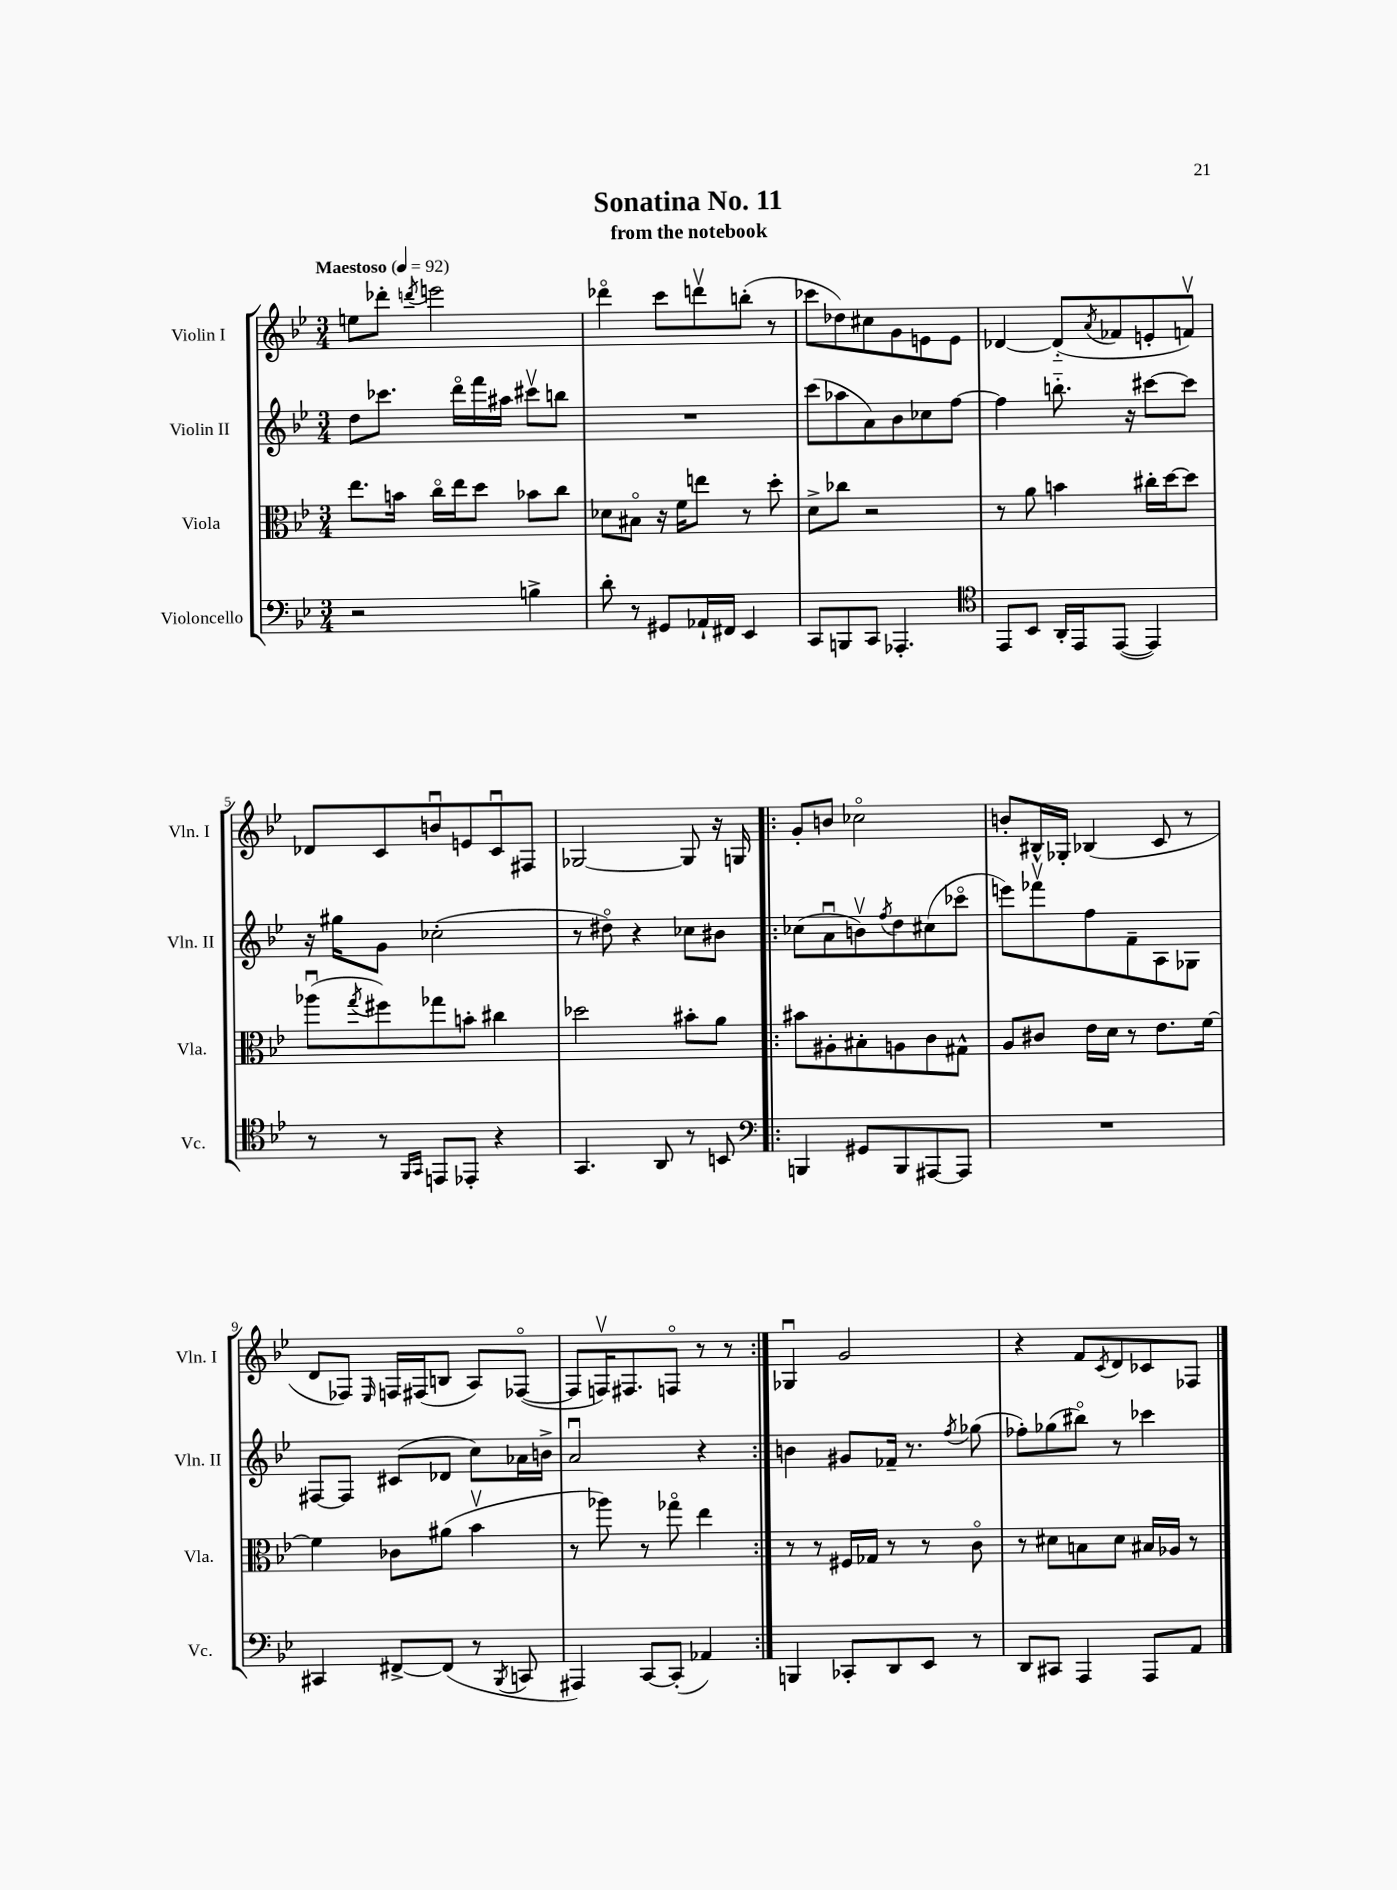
\header { title = "Sonatina No. 11" subtitle = "from the notebook" }
<<
\new StaffGroup <<
\new Staff = "s0" \with { instrumentName = "Violin I" shortInstrumentName = "Vln. I" } {
    \clef treble \key bes \major \numericTimeSignature \time 3/4 \tempo "Maestoso" 4 = 92
    e''8 des'''8-. \acciaccatura { d'''8 } e'''2 |
    des'''4\flageolet c'''8 d'''8\upbow b''8-.( r8 |
    ces'''8 des''8) cis''8 g'8 e'8 e'8 |
    des'4~ des'8-_( \acciaccatura { a'8 } fes'8 e'8-. f'8\upbow) |
    des'8 c'8 b'8\downbow e'8 c'8\downbow fis8 |
    ges2~ ges8 r16 g16 |
    \repeat volta 2 { g'8-. b'8 ces''2\flageolet |
    b'8-. bis16-^ ges16-. bes4( c'8 r8 |
    d'8 fes8) \grace { ees16 } f16 fis16( b8 a8) fes8~\flageolet( |
    fes8 f16\upbow) fis8. f8\flageolet r8 r8 | }
    ges4\downbow g'2 |
    r4 f'8 \acciaccatura { c'8 } d'8 ces'8 fes8 \bar "|." |
}
\new Staff = "s1" \with { instrumentName = "Violin II" shortInstrumentName = "Vln. II" } {
    \clef treble \key bes \major \numericTimeSignature \time 3/4
    d''8 ces'''8. d'''16\flageolet f'''16 ais''16 cis'''8\upbow b''8 |
    R2. |
    c'''8( aes''8 a'8) bes'8 ces''8 f''8~ |
    f''4 b''8.-_ r16 cis'''8~ cis'''8 |
    r16 gis''16 g'8 ces''2-.( |
    r8 dis''8\flageolet) r4 ces''8 bis'8 |
    \repeat volta 2 { ces''8( a'8\downbow b'8\upbow) \acciaccatura { f''8 } d''8 cis''8( ces'''8\flageolet |
    e'''8) fes'''8\upbow f''8 f'8-- a8 ges8 |
    fis8~ fis8 cis'8( des'8 c''8) aes'16 b'16-> |
    a'2\downbow r4 | }
    b'4 gis'8 fes'16-- r8. \acciaccatura { f''8 } ges''8( |
    fes''8-.) ges''8( bis''8\flageolet) r8 ces'''4 \bar "|." |
}
\new Staff = "s2" \with { instrumentName = "Viola" shortInstrumentName = "Vla." } {
    \clef alto \key bes \major \numericTimeSignature \time 3/4
    ees''8. b'16 c''16\flageolet ees''16 d''8 bes'8 c''8 |
    des'8 bis8\flageolet r16 f'16 e''8 r8 d''8-. |
    d'8-> ces''8 r2 |
    r8 a'8 b'4 cis''16-. d''16~ d''8 |
    aes''8\downbow( \acciaccatura { g''8 } fis''8) ges''8 b'8-. cis''4 |
    des''2 bis'8-. a'8 |
    \repeat volta 2 { bis'8 ais8-. bis8-. a8 c'8 gis8-^ |
    a8 cis'8 ees'16 d'16 r8 ees'8. f'16~ |
    f'4 ces'8 ais'8( bes'4\upbow |
    r8 aes''8) r8 ges''8\flageolet ees''4 | }
    r8 r8 fis16 ges16 r8 r8 c'8\flageolet |
    r8 dis'8 b8 dis'8 bis16 aes16 r8 \bar "|." |
}
\new Staff = "s3" \with { instrumentName = "Violoncello" shortInstrumentName = "Vc." } {
    \clef bass \key bes \major \numericTimeSignature \time 3/4
    r2 b4-> |
    d'8-. r8 gis,8 aes,16-! fis,16 ees,4 |
    c,8 b,,8 c,8 aes,,4.-. |
    \clef tenor ees,8 bes,8 a,16-. ees,16 ees,8~( ees,4) |
    r8 r8 \grace { f,16 g,16 } e,8 ees,8-. r4 |
    g,4. a,8 r8 b,8 |
    \repeat volta 2 { \clef bass b,,4 gis,8 b,,8 ais,,8~ ais,,8 |
    R2. |
    cis,4 fis,8~-> fis,8( r8 \acciaccatura { bes,,8 } c,8 |
    ais,,4) c,8~ c,8-.( aes,4) | }
    b,,4 ces,8-. d,8 ees,8 r8 |
    d,8 cis,8 a,,4 a,,8 a,8 \bar "|." |
}
>>
>>
